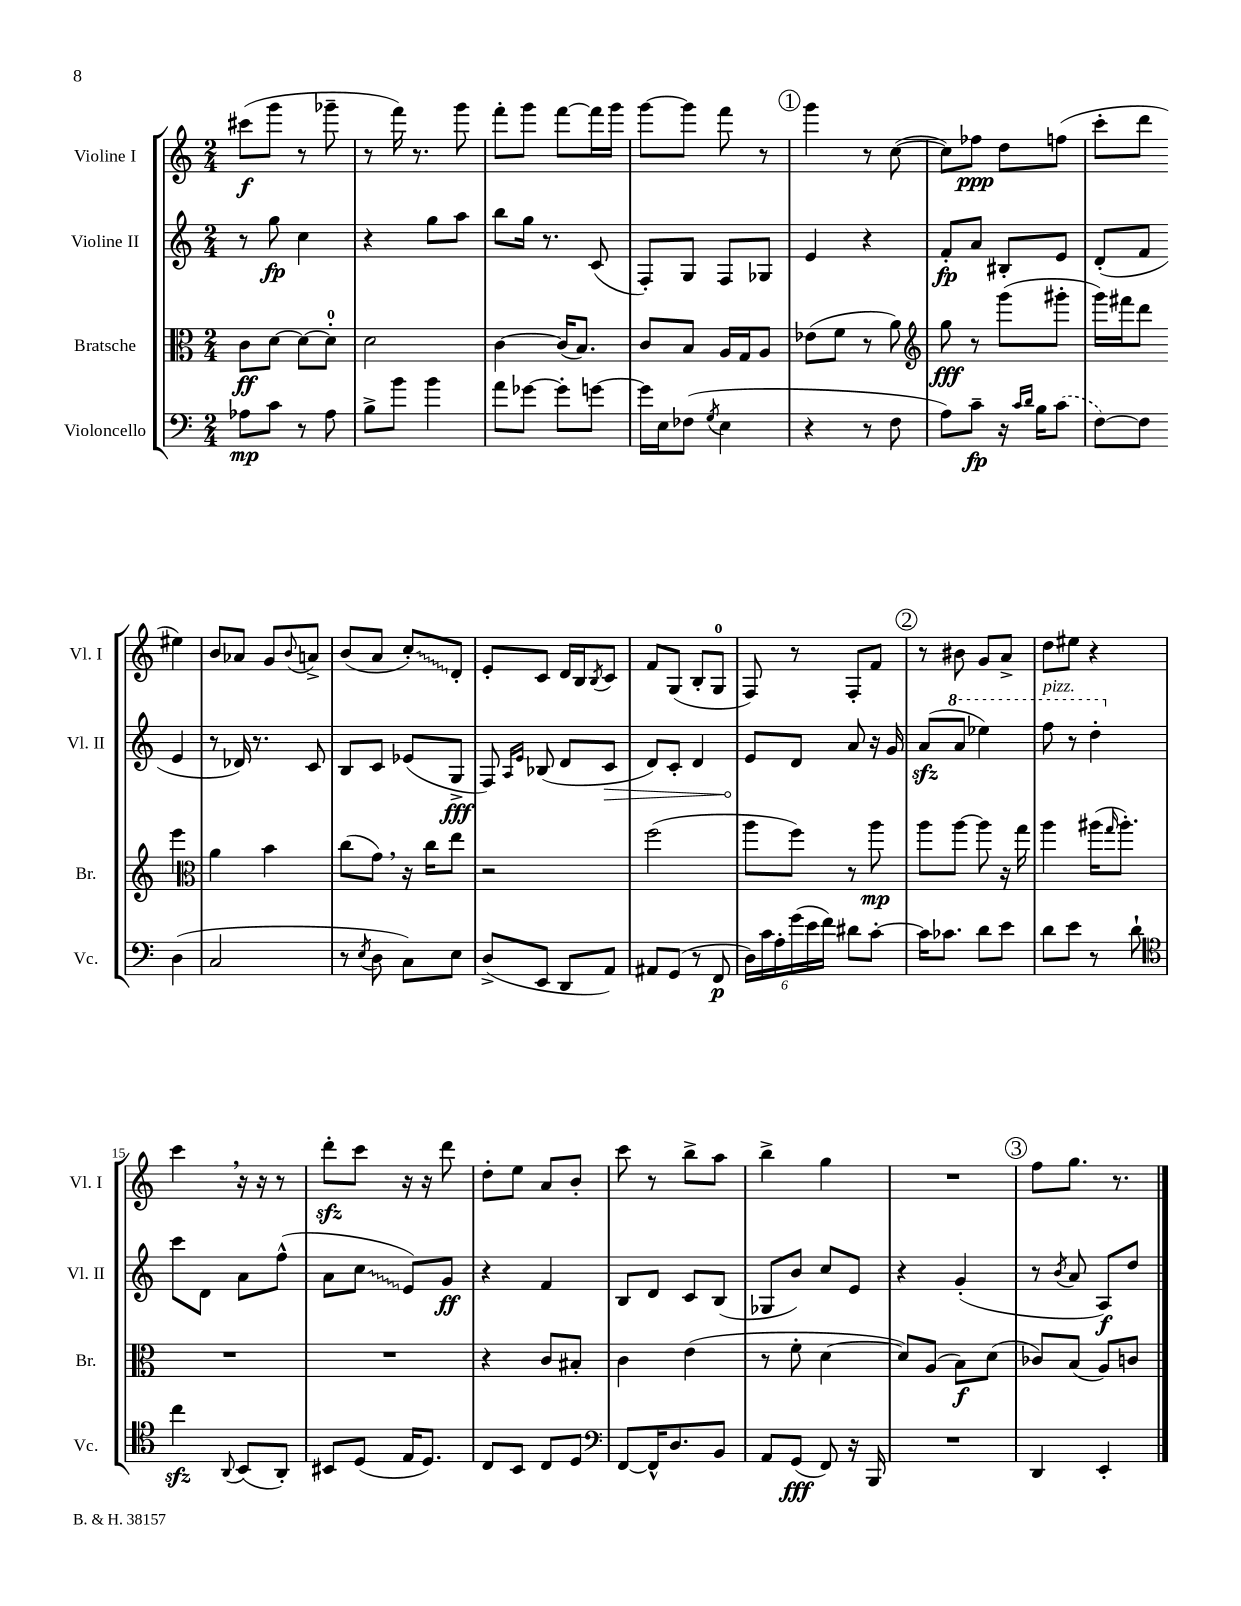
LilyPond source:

<<
\new StaffGroup <<
\new Staff = "s0" \with { instrumentName = "Violine I" shortInstrumentName = "Vl. I" } {
    \clef treble \key c \major \numericTimeSignature \time 2/4
    cis'''8\f( g'''8 r8 ges'''8-- |
    r8 f'''16) r8. g'''8 |
    f'''8-. g'''8 f'''8~ f'''16 g'''16 |
    g'''8~ g'''8 f'''8 r8 |
    \mark \markup { \circle "1" } g'''4 r8 c''8~( |
    c''8) fes''8\ppp d''8 f''8( |
    c'''8-. d'''8 eis''4) |
    b'8 aes'8 g'8 \appoggiatura { b'8 } a'8-> |
    b'8( a'8 \once \override Glissando.style = #'zigzag c''8-.\glissando) d'8-. |
    e'8-. c'8 d'16 b16 \acciaccatura { b8 } c'8 |
    f'8 g8( b8-. g8-0 |
    f8) r8 f8-. f'8 |
    \mark \markup { \circle "2" } r8 bis'8 g'8 a'8-> |
    d''8 eis''8 r4 |
    c'''4 \breathe r16 r16 r8 |
    d'''8-.\sfz c'''8 r16 r16 d'''8 |
    d''8-. e''8 a'8 b'8-. |
    c'''8 r8 b''8-> a''8 |
    b''4-> g''4 |
    R2 |
    \mark \markup { \circle "3" } f''8 g''8. r8. \bar "|." |
}
\new Staff = "s1" \with { instrumentName = "Violine II" shortInstrumentName = "Vl. II" } {
    \clef treble \key c \major \numericTimeSignature \time 2/4
    r8 g''8\fp c''4 |
    r4 g''8 a''8 |
    b''8 g''16 r8. c'8( |
    f8-.) g8 f8 ges8 |
    \mark \markup { \circle "1" } e'4 r4 |
    f'8-.\fp a'8 bis8-. e'8 |
    d'8-.( f'8 e'4 |
    r8 des'16) r8. c'8 |
    b8 c'8 ees'8( g8->\fff |
    f8) \grace { a16 e'16 } bes8( d'8 \once \override Hairpin.circled-tip = ##t c'8\> |
    d'8) c'8-. d'4 |
    e'8\! d'8 a'8 r16 g'16 |
    \mark \markup { \circle "2" } a'8\sfz( \ottava #1 a''8 ees'''4) |
    f'''8^\markup { \italic "pizz." } r8 d'''4-. \ottava #0 |
    c'''8 d'8 a'8 f''8-^( |
    a'8 \once \override Glissando.style = #'zigzag c''8\glissando e'8) g'8\ff |
    r4 f'4 |
    b8 d'8 c'8 b8( |
    ges8 b'8) c''8 e'8 |
    r4 g'4-.( |
    \mark \markup { \circle "3" } r8 \acciaccatura { b'8 } a'8 a8\f) d''8 \bar "|." |
}
\new Staff = "s2" \with { instrumentName = "Bratsche" shortInstrumentName = "Br." } {
    \clef alto \key c \major \numericTimeSignature \time 2/4
    c'8\ff d'8~ d'8~ d'8-0-. |
    d'2 |
    c'4~ c'16( b8.) |
    c'8 b8 a16 g16 a8 |
    \mark \markup { \circle "1" } ees'8( f'8 r8 a'8) |
    \clef treble g''8\fff r8 g'''8( gis'''8-. |
    g'''16) fis'''16 d'''8 e'''4 |
    \clef alto a'4 b'4 |
    c''8( g'8) \breathe r16 c''16 e''8 |
    r2 |
    f''2( |
    a''8 f''8) r8 a''8\mp |
    \mark \markup { \circle "2" } a''8 a''8~ a''8 r16 g''16 |
    a''4 ais''16( \grace { g''16 } ais''8.-.) |
    R2 |
    R2 |
    r4 c'8 bis8-. |
    c'4 e'4( |
    r8 f'8-. d'4~ |
    d'8) a8( b8\f) d'8( |
    \mark \markup { \circle "3" } ces'8) b8( a8) c'8 \bar "|." |
}
\new Staff = "s3" \with { instrumentName = "Violoncello" shortInstrumentName = "Vc." } {
    \clef bass \key c \major \numericTimeSignature \time 2/4
    aes8\mp c'8 r8 aes8 |
    b8-> b'8 b'4 |
    a'8 ges'8~ ges'8-. g'8~ |
    g'16 e16 fes8( \acciaccatura { g8 } e4 |
    \mark \markup { \circle "1" } r4 r8 f8 |
    a8) c'8--\fp r16 \grace { c'16 d'16 } b16 \once \slurDashed c'8( |
    f8~) f8 d4( |
    c2 |
    r8 \acciaccatura { e8 } d8 c8) e8 |
    d8->( e,8 d,8 a,8) |
    ais,8 g,8( r8 f,8\p |
    \tuplet 6/4 { d16) c'16 a16-. g'16( e'16 f'16) } dis'8 c'8~-. |
    \mark \markup { \circle "2" } c'16 ces'8. d'8 e'8 |
    d'8 e'8 r8 d'8-! |
    \clef tenor c''4\sfz \appoggiatura { a,8 } b,8( a,8-.) |
    bis,8 d8( e16 d8.) |
    c8 b,8 c8 d8 |
    \clef bass f,8~ f,16-^ d8. b,8 |
    a,8 g,8\fff( f,8) r16 b,,16 |
    R2 |
    \mark \markup { \circle "3" } d,4 e,4-. \bar "|." |
}
>>
>>
